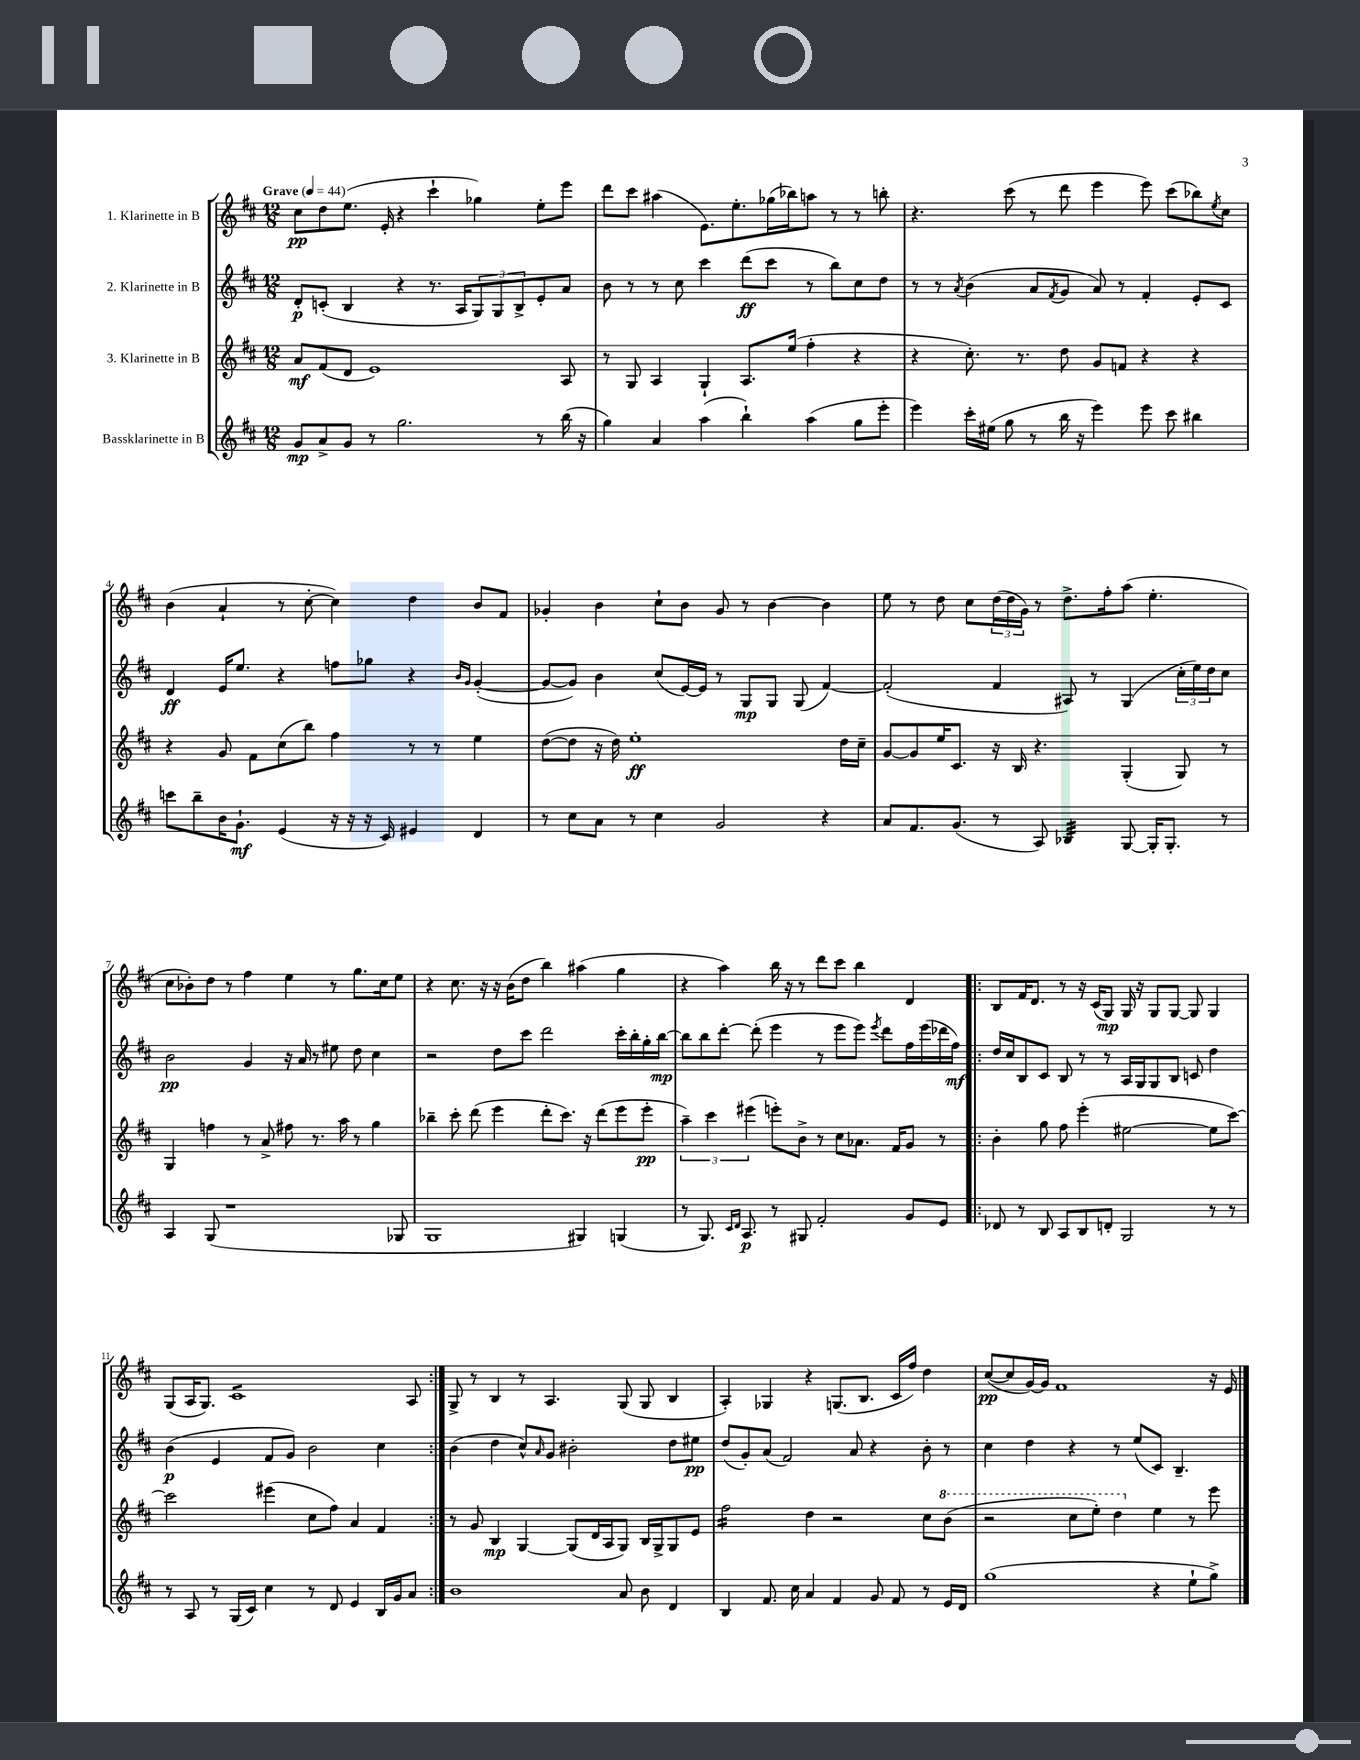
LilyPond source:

<<
\new StaffGroup <<
\new Staff = "s0" \with { instrumentName = "1. Klarinette in B" } {
    \clef treble \key d \major \numericTimeSignature \time 12/8 \tempo "Grave" 4 = 44
    cis''8\pp d''8 e''8.( e'16-. r4 cis'''4-! ges''4) e''8-. e'''8 |
    d'''8 cis'''8 ais''4( e'8.) e''8.-. ges''16( bes''16) a''8 r8 r8 b''8-. |
    r4. cis'''8( r8 d'''8 e'''4 e'''8) cis'''8( bes''8) \acciaccatura { e''8 } cis''8 |
    b'4( a'4-! r8 cis''8~-. cis''4) d''4 b'8 fis'8 |
    ges'4-. b'4 cis''8-! b'8 ges'8 r8 b'4~ b'4 |
    e''8 r8 d''8 cis''8 \tuplet 3/2 { d''16( d''16 g'16) } r8 d''8.-> fis''16-. a''8( e''4.-. |
    cis''8 bes'8-.) d''8 r8 fis''4 e''4 r8 g''8. cis''16 e''8 |
    r4 cis''8. r16 r16 b'16( d''8 b''4) ais''4( g''4 |
    r4 a''4) b''16 r16 r8 d'''8 cis'''8 b''4 d'4 |
    \repeat volta 2 { b8 fis'16 d'8. r8 r16 cis'16( g8\mp) g16 r16 g8 g8~ g8 g4 |
    g8( a16 g8.) cis'1:8 a8 | }
    g8-> r8 b4 r8 a4. g8( g8 b4 |
    a4-.) ges4 r4 g8.( b8. cis'16 fis''16) d''4 |
    cis''8~\pp( cis''8 g'16~) g'16 fis'1 r16 e'16 \bar "|." |
}
\new Staff = "s1" \with { instrumentName = "2. Klarinette in B" } {
    \clef treble \key d \major \numericTimeSignature \time 12/8
    d'8-.\p c'8-.( b4 r4 r8. a16 \tuplet 3/2 { g8) g8 b8-> } e'8-. a'8 |
    b'8 r8 r8 cis''8 cis'''4 d'''8\ff( cis'''8 r8 b''8) cis''8 d''8 |
    r8 r8 \acciaccatura { a'8 } b'4( a'8 \acciaccatura { fis'8 } g'8 a'8) r8 fis'4-. e'8-. cis'8 |
    d'4\ff e'16 e''8. r4 f''8 ges''8 r4 \grace { b'16 g'16 } g'4~-.( |
    g'8~ g'8) b'4 cis''8( e'16~) e'16 r8 g8\mp g8 g8( fis'4~) |
    fis'2-.( fis'4 ais8) r8 g4( \tuplet 3/2 { cis''16-. e''16) d''16 } cis''8 |
    b'2\pp g'4 r16 a'16 r8 eis''8 d''8 cis''4 |
    r2 d''8 cis'''8 d'''2 cis'''16-. b''16-. g''16-. b''16~\mp |
    b''8 b''8 d'''8~-. d'''8-.( e'''4 r8 e'''8 e'''8) \acciaccatura { e'''8 } d'''8 fis''16 e'''16( des'''16 fis''16\mf) |
    \repeat volta 2 { d''16 cis''16 b8 cis'8 b8 r8 r8 a16 g16 g8 b8 c'8 d''4 |
    b'4\p( e'4 fis'8 g'8) b'2 cis''4 | }
    b'4( d''4 cis''8-^) \grace { a'16 } g'8 bis'2-. d''8 eis''8\pp |
    d''8( g'8-.) a'8( fis'2) a'8 r4 b'8-. r8 |
    cis''4 d''4 r4 r8 e''8( cis'8) b4.-- \bar "|." |
}
\new Staff = "s2" \with { instrumentName = "3. Klarinette in B" } {
    \clef treble \key d \major \numericTimeSignature \time 12/8
    a'8\mf fis'8( d'8 e'1) a8 |
    r8 g8 a4 g4-! a8. e''16( fis''4-. r4 |
    r4 cis''8.-.) r8. d''8 g'8 f'8 r4 r4 |
    r4 g'8 fis'8 cis''8( b''8) fis''4 r8 r8 e''4 |
    d''8~( d''8 r16 d''16) e''1-.\ff d''16 cis''16-- |
    g'8~ g'8 e''16 cis'8. r16 b16 r4. g4-.( g8) r8 |
    g4 f''4 r8 a'8-> fis''8 r8. a''16 r8 g''4 |
    bes''4-- cis'''8-. d'''8( e'''4 d'''8-. cis'''8.) r16 d'''8( e'''8 e'''8-.\pp |
    \tuplet 3/2 { a''4--) cis'''4 eis'''4( } e'''8-.) b'8-> r8 cis''8 aes'8. fis'16 g'8 r8 |
    \repeat volta 2 { b'4-. g''8 fis''8 e'''4-.( eis''2~ eis''8 cis'''8~) |
    cis'''2 eis'''4( cis''8 fis''8) a'4 fis'4 | }
    r8 g'8 b4\mp g4~ g8( d'16 a16 g8) b16 g16-> g8 e'8 |
    fis''2:16 d''4 r2 cis''8 \ottava #1 b''8( |
    r2 cis'''8 e'''8-.) d'''4 \ottava #0 e''4 r8 e'''8 \bar "|." |
}
\new Staff = "s3" \with { instrumentName = "Bassklarinette in B" } {
    \clef treble \key d \major \numericTimeSignature \time 12/8
    g'8\mp a'8-> g'8 r8 g''2. r8 b''16( r16 |
    g''4) a'4 a''4( b''4-!) a''4( g''8 e'''8-. |
    e'''4) cis'''16-. eis''16( g''8 r8 b''16 r16 e'''4) e'''8 cis'''8 bis''4 |
    c'''8 b''8-- b'16 g'8.-!\mf e'4( r16 r16 r16 cis'16) eis'4 d'4 |
    r8 cis''8 a'8 r8 cis''4 g'2 r4 |
    a'8 fis'8. g'8.( r8 a8) bes4:32 g8~ g16-. g8.-. r8 |
    a4 g8( r1 ges8 |
    g1 gis4) g4( |
    r8 g8.) \grace { cis'16 d'16 } a8.\p r8 gis8 fis'2-. g'8 e'8 |
    \repeat volta 2 { des'8 r8 b8 a8 b8 d'8-. g2 r8 r8 |
    r8 a8 r8 g16( cis'16) cis''4 r8 d'8 e'4 b16 g'16 a'8 | }
    b'1 a'8 b'8 d'4 |
    b4 fis'8. cis''16 a'4 fis'4 g'8 fis'8 r8 e'16 d'16 |
    g''1( r4 e''8-! g''8->) \bar "|." |
}
>>
>>
